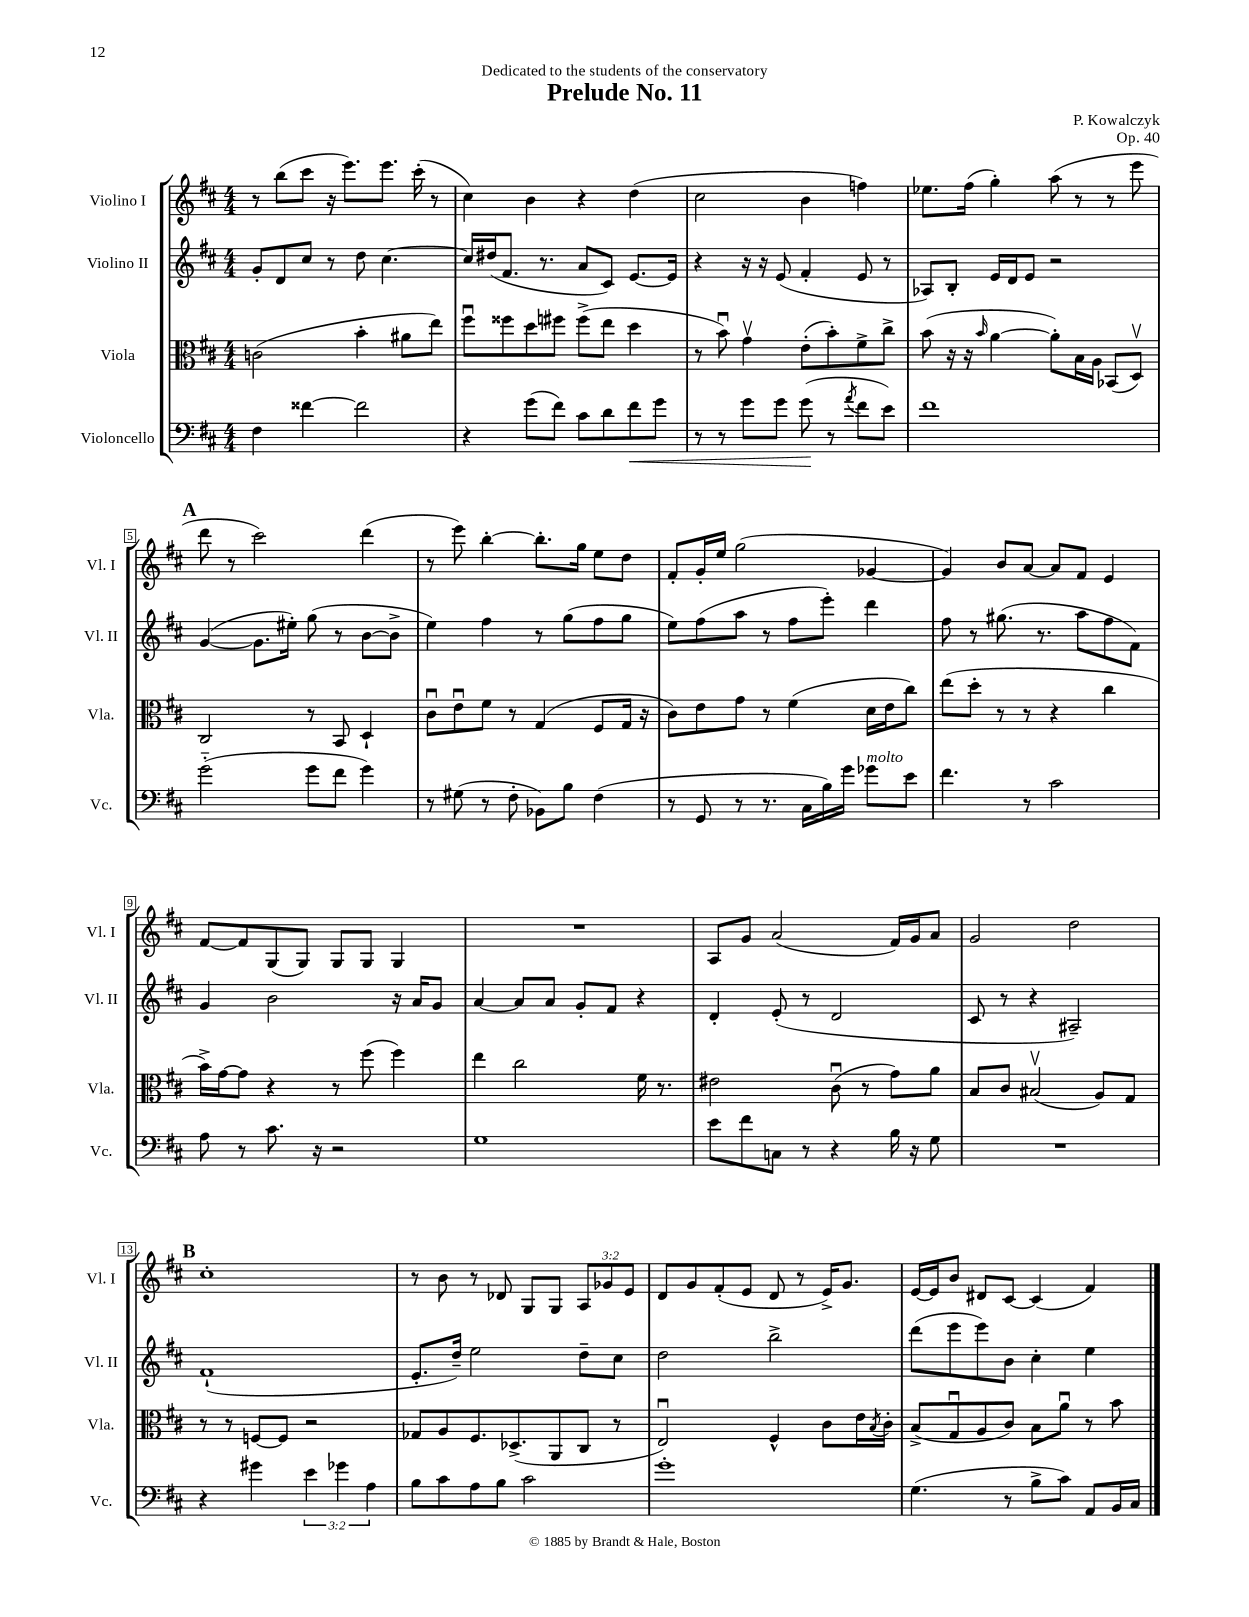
\header { title = "Prelude No. 11" composer = "P. Kowalczyk" dedication = "Dedicated to the students of the conservatory" opus = "Op. 40" }
<<
\new StaffGroup <<
\new Staff = "s0" \with { instrumentName = "Violino I" shortInstrumentName = "Vl. I" } {
    \clef treble \key d \major \numericTimeSignature \time 4/4 \override Staff.TupletNumber.text = #tuplet-number::calc-fraction-text
    r8 b''8( cis'''8 r16 e'''8.) e'''8. cis'''16-.( r8 |
    cis''4) b'4 r4 d''4( |
    cis''2 b'4 f''4) |
    ees''8. fis''16( g''4-.) a''8( r8 r8 e'''8 |
    \mark \markup { \bold "A" } d'''8 r8 cis'''2) d'''4( |
    r8 e'''8) b''4~-. b''8.-. g''16 e''8 d''8 |
    fis'8-. g'16-. e''16 g''2( ges'4~ |
    ges'4) b'8 a'8~ a'8 fis'8 e'4 |
    fis'8~ fis'8 g8( g8) g8 g8 g4 |
    R1 |
    a8 g'8 a'2( fis'16) g'16 a'8 |
    g'2 d''2 |
    \mark \markup { \bold "B" } cis''1-. |
    r8 b'8 r8 des'8 g8 g8 \tuplet 3/2 { a8 ges'8 e'8 } |
    d'8 g'8 fis'8-.( e'8 d'8 r8 e'16->) g'8. |
    e'16~ e'16 b'8 dis'8 cis'8~ cis'4( fis'4) \bar "|." |
}
\new Staff = "s1" \with { instrumentName = "Violino II" shortInstrumentName = "Vl. II" } {
    \clef treble \key d \major \numericTimeSignature \time 4/4
    g'8-. d'8 cis''8 r8 d''8 cis''4.~ |
    cis''16 dis''16( fis'8. r8. a'8 cis'8) e'8.~ e'16 |
    r4 r16 r16 e'8( fis'4-. e'8 r8 |
    aes8) b8-. e'16 d'16 e'8 r2 |
    \mark \markup { \bold "A" } g'4~( g'8. eis''16-.) g''8( r8 b'8~ b'8-> |
    e''4) fis''4 r8 g''8( fis''8 g''8 |
    e''8) fis''8( a''8 r8 fis''8 e'''8-.) d'''4 |
    fis''8 r8 gis''8.( r8. a''8 fis''8 fis'8) |
    g'4 b'2 r16 a'16 g'8 |
    a'4~ a'8 a'8 g'8-. fis'8 r4 |
    d'4-. e'8-.( r8 d'2 |
    cis'8 r8 r4 ais2--) |
    \mark \markup { \bold "B" } fis'1-!( |
    e'8.-. d''16--) e''2 d''8-- cis''8 |
    d''2 b''2-> |
    d'''8( e'''8 e'''8) b'8 cis''4-. e''4 \bar "|." |
}
\new Staff = "s2" \with { instrumentName = "Viola" shortInstrumentName = "Vla." } {
    \clef alto \key d \major \numericTimeSignature \time 4/4
    c'2( b'4-. ais'8 e''8) |
    fis''8\downbow fisis''8 d''8 fis''8 fis''8->( e''8 d''4 |
    r8 b'8\downbow) g'4\upbow e'8-.( b'8-.) fis'8-> cis''8-> |
    b'8( r16 r16 \grace { b'16 } a'4~ a'8-.) b16 a16 bes,8( d8\upbow) |
    \mark \markup { \bold "A" } cis2 r8 b,8 d4-! |
    cis'8\downbow e'8\downbow fis'8 r8 g4( fis8 g16 r16 |
    cis'8) e'8 g'8 r8 fis'4( d'16 e'16 cis''8) |
    e''8( d''8-. r8 r8 r4 cis''4 |
    b'16->) g'16~ g'8 r4 r8 fis''8( fis''4) |
    e''4 cis''2 fis'16 r8. |
    eis'2 cis'8\downbow( r8 g'8) a'8 |
    b8 cis'8 bis2\upbow( a8) g8 |
    \mark \markup { \bold "B" } r8 r8 f8~ f8 r2 |
    ges8 a8 fis8. des8.->( a,8 cis8 r8 |
    e2\downbow) fis4-^ cis'8 e'16 \acciaccatura { b8 } cis'16-. |
    b8->( g8\downbow a8 cis'8) b8 a'8\downbow r8 b'8 \bar "|." |
}
\new Staff = "s3" \with { instrumentName = "Violoncello" shortInstrumentName = "Vc." } {
    \clef bass \key d \major \numericTimeSignature \time 4/4 \override Staff.TupletNumber.text = #tuplet-number::calc-fraction-text
    fis4 fisis'4~ fisis'2 |
    r4 g'8( fis'8) cis'8 d'8 fis'8\< g'8 |
    r8 r8 g'8 g'8 g'8\!( r8 \acciaccatura { a'8 } fis'8 e'8) |
    fis'1 |
    \mark \markup { \bold "A" } g'2-_( g'8 fis'8 g'4) |
    r8 gis8( r8 fis8-. bes,8) b8 fis4( |
    r8 g,8 r8 r8. cis16 b16) g'16 ges'8^\markup { \italic "molto" } e'8 |
    fis'4. r8 cis'2 |
    a8 r8 cis'8. r16 r2 |
    g1 |
    e'8 fis'8 c8 r8 r4 b16 r16 g8 |
    R1 |
    \mark \markup { \bold "B" } r4 gis'4 \tuplet 3/2 { e'4 ges'4 a4 } |
    b8 cis'8 a8 b8 cis'2 |
    g'1-. |
    g4.( r8 b8-> cis'8) a,8 b,16 cis16 \bar "|." |
}
>>
>>
\layout { \context { \Score \override BarNumber.stencil = #(make-stencil-boxer 0.1 0.3 ly:text-interface::print) } }
